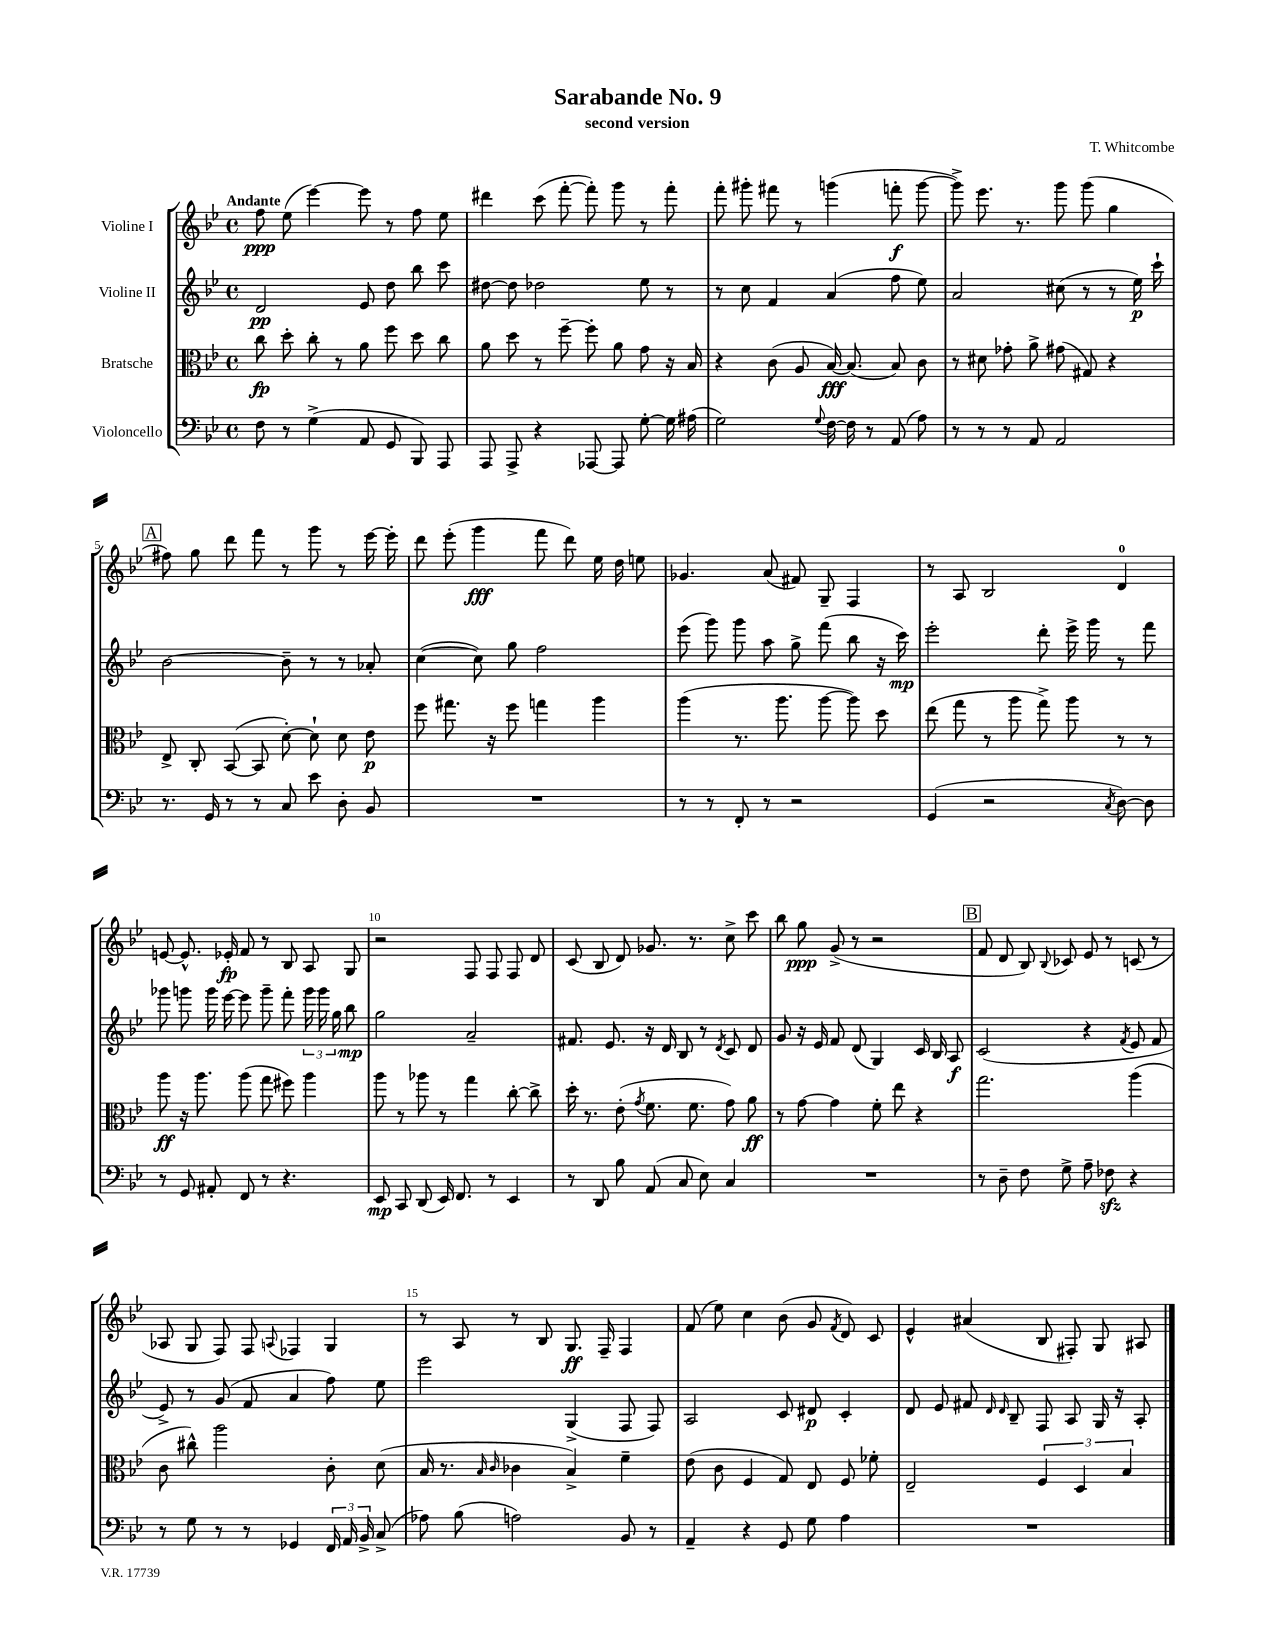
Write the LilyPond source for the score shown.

\header { title = "Sarabande No. 9" composer = "T. Whitcombe" subtitle = "second version" }
<<
\new StaffGroup <<
\new Staff = "s0" \with { instrumentName = "Violine I" } {
    \clef treble \key bes \major \defaultTimeSignature \time 4/4 \tempo "Andante"
    \autoBeamOff f''8\ppp ees''8( ees'''4~) ees'''8 r8 f''8 ees''8 |
    dis'''4 c'''8( f'''8~-. f'''8-.) g'''8 r8 f'''8-. |
    f'''8-. gis'''8-. fis'''8 r8 g'''4( f'''8-.\f g'''8~ |
    g'''8->) ees'''8. r8. g'''8 g'''8( g''4 |
    \mark \markup { \box "A" } fis''8) g''8 d'''8 f'''8 r8 g'''8 r8 ees'''16~ ees'''16-. |
    d'''8 ees'''8-.( g'''4\fff f'''8 d'''8) ees''16 d''16 e''8 |
    ges'4. a'8( fis'8) g8-- f4 |
    r8 a8 bes2 d'4-0 |
    e'8~ e'8.-^ ees'16-.\fp f'8 r8 bes8 a8 g8 |
    r2 f8 f8 f8 d'8 |
    c'8( bes8 d'8) ges'8. r8. c''8-> c'''8 |
    bes''8 g''8\ppp g'8->( r8 r2 |
    \mark \markup { \box "B" } f'8 d'8 bes8) \appoggiatura { bes8 } ces'8 ees'8 r8 c'8( r8 |
    aes8 g8 f8) f8 \appoggiatura { a8 } fes4 g4 |
    r8 a8 r8 bes8 g8.\ff f16-- f4 |
    f'8( ees''8) c''4 bes'8( g'8 \acciaccatura { f'8 } d'8) c'8 |
    ees'4-^ ais'4( bes8 fis8-.) g8 ais8 \bar "|." |
}
\new Staff = "s1" \with { instrumentName = "Violine II" } {
    \clef treble \key bes \major \defaultTimeSignature \time 4/4
    \autoBeamOff d'2\pp ees'8 d''8 bes''8 c'''8 |
    dis''8~ dis''8 des''2 ees''8 r8 |
    r8 c''8 f'4 a'4( f''8 ees''8) |
    a'2 cis''8( r8 r8 ees''16\p) c'''16-! |
    \mark \markup { \box "A" } bes'2~ bes'8-- r8 r8 aes'8-. |
    c''4~( c''8) g''8 f''2 |
    ees'''8( g'''8) g'''8 a''8 g''8-> f'''8( bes''8 r16 c'''16\mp) |
    ees'''2-. d'''8-. ees'''16-> g'''16 r8 f'''8 |
    ges'''8 g'''8 g'''16 ees'''16~ ees'''8 g'''8-- f'''8-. \tuplet 3/2 { g'''16 g'''16 g''16 } bes''8\mp |
    g''2 a'2-- |
    fis'8. ees'8. r16 d'16 bes8 r8 \acciaccatura { d'8 } c'8 d'8 |
    g'8 r16 ees'16 f'8 d'8( g4) c'16 bes16 a8\f |
    \mark \markup { \box "B" } c'2( r4 \acciaccatura { f'8 } ees'8 f'8 |
    ees'8->) r8 g'8( f'8 a'4 f''8) ees''8 |
    ees'''2 g4->( f8 f8) |
    a2 c'8 dis'8\p c'4-. |
    d'8 ees'8 fis'8 \grace { d'16 d'16 } bes8-- f8 a8 g16 r16 a8-. \bar "|." |
}
\new Staff = "s2" \with { instrumentName = "Bratsche" } {
    \clef alto \key bes \major \defaultTimeSignature \time 4/4
    \autoBeamOff c''8\fp d''8-. c''8-. r8 a'8 f''8 d''8 c''8 |
    a'8 d''8 r8 f''8~-- f''8-. a'8 g'8 r16 bes16 |
    r4 c'8( a8 bes16~\fff) bes8.( bes8) c'8 |
    r8 dis'8 ges'8-. a'8-> gis'8( gis8) r4 |
    \mark \markup { \box "A" } ees8-> c8-. bes,8~( bes,8 d'8~-.) d'8-! d'8 ees'8\p |
    f''8 gis''8. r16 f''8 g''4 a''4 |
    a''4( r8. a''8. a''8~ a''8) d''8 |
    ees''8( g''8 r8 a''8 g''8->) a''8 r8 r8 |
    a''8\ff r16 a''8. a''8( g''8 fis''8) a''4 |
    a''8 r8 aes''8 r8 g''4 c''8~-. c''8-> |
    d''16-. r8. ees'8-.( \acciaccatura { g'8 } f'8. f'8. g'8) a'8\ff |
    r8 g'8~ g'4 f'8-. ees''8 r4 |
    \mark \markup { \box "B" } g''2. a''4( |
    c'8 cis''8-^) a''2 c'8-. d'8( |
    bes16 r8. \grace { bes16 c'16 } ces'4 bes4->) f'4-- |
    ees'8( c'8 f4 g8) ees8 f8 fes'8-. |
    ees2-- \tuplet 3/2 { f4 d4 bes4 } \bar "|." |
}
\new Staff = "s3" \with { instrumentName = "Violoncello" } {
    \clef bass \key bes \major \defaultTimeSignature \time 4/4
    \autoBeamOff f8 r8 g4->( a,8 g,8 bes,,8) a,,8 |
    a,,8 a,,8-> r4 aes,,8~ aes,,8 g8~-. g16 ais16( |
    g2) \appoggiatura { g8 } f16~ f16 r8 a,8( a8) |
    r8 r8 r8 a,8 a,2 |
    \mark \markup { \box "A" } r8. g,16 r8 r8 c8 ees'8 d8-. bes,8 |
    R1 |
    r8 r8 f,8-. r8 r2 |
    g,4( r2 \acciaccatura { c8 } d8~) d8 |
    r8 g,8 ais,8-. f,8 r8 r4. |
    ees,8\mp c,8 d,8( ees,16) f,8. r8 ees,4 |
    r8 d,8 bes8 a,8( c8 ees8) c4 |
    R1 |
    \mark \markup { \box "B" } r8 d8-- f8 g8-> a8-- fes8\sfz r4 |
    r8 g8 r8 r8 ges,4 \tuplet 3/2 { f,16 a,16 bes,16-> } c8->( |
    aes8) bes8( a2) bes,8 r8 |
    a,4-- r4 g,8 g8 a4 |
    R1 \bar "|." |
}
>>
>>
\layout { \context { \Score \override BarNumber.break-visibility = ##(#f #t #t) barNumberVisibility = #(every-nth-bar-number-visible 5) } }
